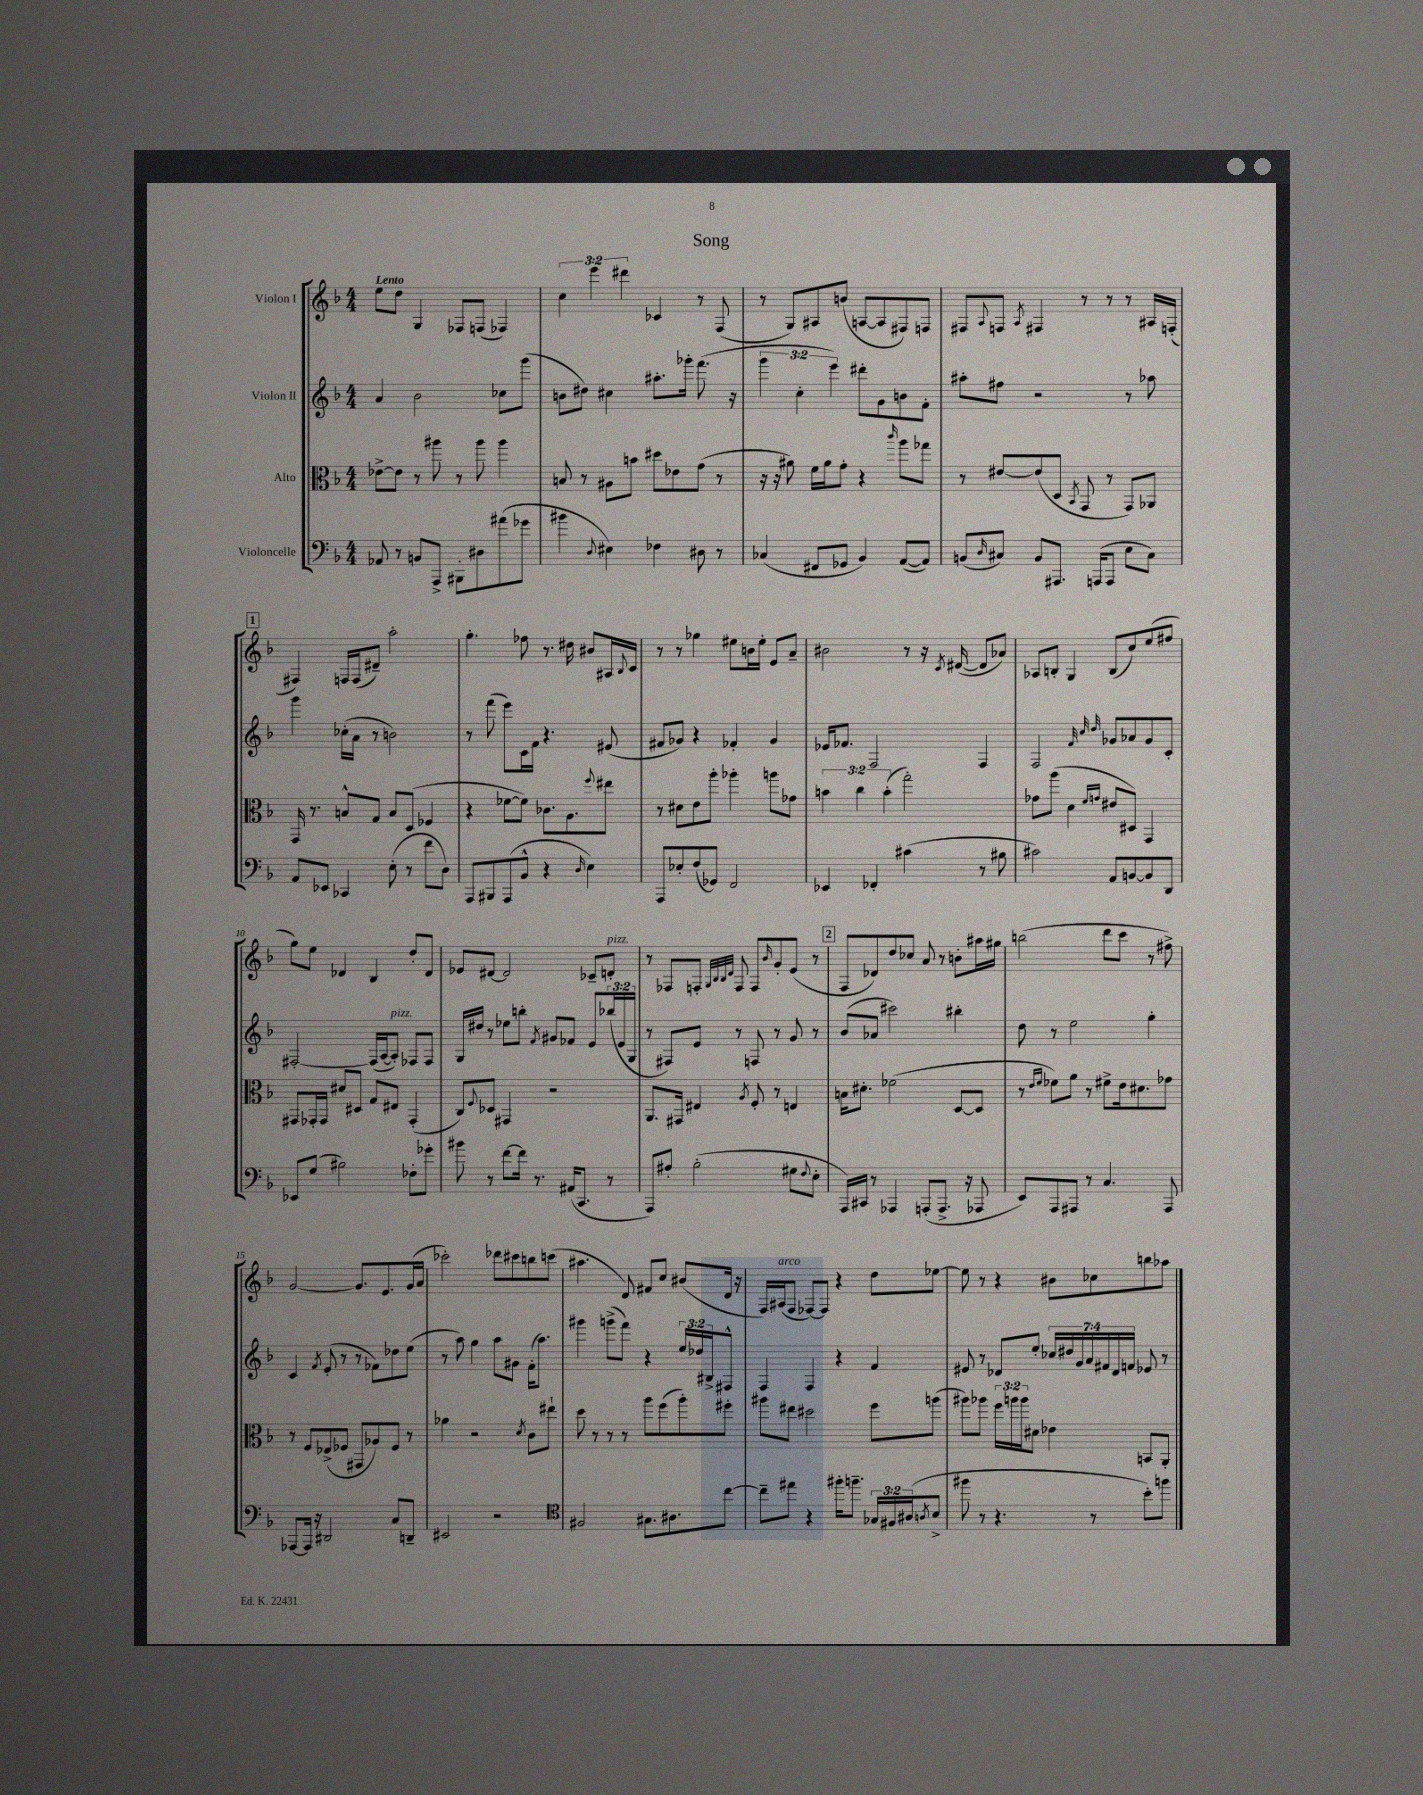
\header { title = "Song" }
<<
\new StaffGroup <<
\new Staff = "s0" \with { instrumentName = "Violon I" } {
    \clef treble \key f \major \numericTimeSignature \time 4/4 \override Staff.TupletNumber.text = #tuplet-number::calc-fraction-text \tempo "Lento"
    e''8 d''8 g4 fes8 f8( fes4) |
    \tuplet 3/2 { c''4 e'''4 dis'''4 } ces'4 r8 f8( |
    r8 g8) ais8 b'8( a8~ a8 fis8) f8 |
    fis8 \appoggiatura { a8 } f8 \acciaccatura { a8 } fis4 r8 r8 r8 ais16 f16-.( |
    \mark \markup { \box "1" } fis4) f16 f16( dis'8--) a''2-. |
    g''4.-. fes''8 r8. dis''16 bis'8 ais16 \appoggiatura { bes8 } c'16 |
    r8 r8 ges''4 eis''8 b'16 eis''16-. e'8 a'8-- |
    bis'2 r8 r16 \acciaccatura { c'8 } dis'16~( dis'8 aes'8) |
    aes8 b8-. g4 b8( c''8) e''8( fis''8 |
    g''8) e''8 des'4 bes4 d''8-. des'8 |
    ees'8 dis'8~ dis'2 ces'8-- d'8-.^\markup { \italic "pizz." } |
    r8 fes8 f8-. \grace { g32 bes32 bes32 d'32 } f8 f8 \grace { bes'16 } g'8-. e'8( r8 |
    \mark \markup { \box "2" } f8 des'8) d''8 ces''8 a'8 r8 b'8-. ais''16 gis''16 |
    b''2( d'''8 c'''8 r8 fis''8->) |
    g'2~ g'8. e'8. g'16( a'16 |
    ces'''2-.) des'''8 cis'''8 b''8 c'''8( |
    ais''4. d'8) fis'8 c''8 bis'8( d'16 r16 |
    f16) ais16^\markup { \italic "arco" }( f8 fes8~) fes8 r4 d''8 ees''8~ |
    ees''8 r8 r4 bis'8 ces''8 b''8 aes''8 \bar "|." |
}
\new Staff = "s1" \with { instrumentName = "Violon II" } {
    \clef treble \key f \major \numericTimeSignature \time 4/4 \override Staff.TupletNumber.text = #tuplet-number::calc-fraction-text
    a'4 bes'2 ces''8 g'''8( |
    b'8 dis''8) cis''4 ais''8.-. ges'''16-. f'''8.( r16 |
    \tuplet 3/2 { g'''4 c''4-. e'''4) } dis'''8-. g'8 b'8 f'8-. |
    ais''8-. fis''8 r2 r8 aes''8 |
    \mark \markup { \box "1" } g'''4 ces''16-.( a'16 r8 b'2) |
    r8 f'''8( e'''8) c'16 f'16 r4. eis'8( |
    fis'8 ges'8) r4 fes'4-. ges'4 |
    ees'16 fes'8. f2 f4 |
    f2 \grace { f'32 c''32 d''32 } ges'8 aes'8 ges'8 c'8-. |
    fis2~-. fis16( a16~ a8-.^\markup { \italic "pizz." }) fes8 fes8 |
    g16 dis''16 r8 ees''8 b''8-. \acciaccatura { f'8 } gis'8 fes'8 e'8 \tuplet 3/2 { bes''16( e'16 g16 } |
    r8 fis8) e'8 r8 f8 r8 g'8 r8 |
    \mark \markup { \box "2" } bes'8( aes'8 cis'''2) bis''4-. |
    d''8 r8 e''2 g''4-. |
    c'4 \acciaccatura { f'8 } e'8-.( r8 r8 fes'8) des''8 e''8( |
    r8 a''8) g''4 a''8 gis'8 f'16-.( a''8.) |
    gis'''4 g'''8->( f'''8) r4 \tuplet 3/2 { e''16 des''16 bis16-> } fis8-^ |
    f4 f4 r4 f'4 |
    eis'8 r8 des'8 e''8-. \tuplet 7/4 { ces''16 dis''16 g'16 a'16 fis'16 des'16 f'16 } ees'8 r8 \bar "|." |
}
\new Staff = "s2" \with { instrumentName = "Alto" } {
    \clef alto \key f \major \numericTimeSignature \time 4/4 \override Staff.TupletNumber.text = #tuplet-number::calc-fraction-text
    ees'8~-> ees'8 r8 ais''8 r8 ais''8 ais''4 |
    b8 r8 ais8 b'8 dis''8 ees'8 g'8( r8 |
    r16 r16 ais'8) f'16 ais'16 g'8-. r4 \grace { c'''16 } a''8 ges''8 |
    r8 eis'8~ eis'8( d8 \acciaccatura { bes,8 } g,8 r8 g,8) aes,8 |
    \mark \markup { \box "1" } g,16 r8. b8-^ g8 b8 d8( fes4 |
    r4 fes'8~ fes'8) ces'8. a8. \appoggiatura { f''8 } eis''8 |
    r8 dis'8 e'8 a''8-. aes''4-. a''8 ges'8 |
    \tuplet 3/2 { b'4 c''4 b'4-.( } g''2-.) |
    ges'8 a''8( d'4 \grace { f'16 g'16 } eis'8 dis8) g,4 |
    gis,8 ges,16-. ges,16 dis'8 dis8 g8 eis8 ges,4-.( |
    c8) \appoggiatura { f8 } des8 gis,4 r2 |
    a,8. gis,16 eis4 \acciaccatura { a8 } f8-. r8 e4 |
    \mark \markup { \box "2" } b16 dis'8.-. fes'2( d8~ d8 |
    r8 \grace { e'16 f'16 } fes'8) a'8 r8 fis'8-> e'16 dis'8. ges'8 |
    r8 f8 ees8->( fes8 gis,8 aes8) fes8 r8 |
    aes'4 r2 \acciaccatura { d'8 } c'8 eis''8-! |
    d''8 r8 r8 r8 a''8 f''8( a''8-.) fis''8-. |
    ais''8 eis''8 dis''2 f''8 a''8( |
    ais''8) aes''8 \tuplet 3/2 { f''16 a''16 a''16 } dis'8 ees'4 b,8 a,8-. \bar "|." |
}
\new Staff = "s3" \with { instrumentName = "Violoncelle" } {
    \clef bass \key f \major \numericTimeSignature \time 4/4 \override Staff.TupletNumber.text = #tuplet-number::calc-fraction-text
    aes,8 r8 b,8 a,,8-> bis,,8-. dis8 ais'8( ges'8 |
    bis'4 \appoggiatura { d8 } eis4) fes4 dis8 r8 |
    ces4( fis,8 ges,8 bes,4) a,8~( a,8) |
    b,8( \grace { d16 } cis8) b,8 ais,,8. a,,16( a,,8 e8 cis8) |
    \mark \markup { \box "1" } a,8 ees,8 ces,4 e8-.( r8 f'8 d8) |
    a,,8 bis,,8 a,,8( bes,8-^ r4 \grace { d16 } e4) |
    a,,8 ees8-. f8( ges,8) f,2 |
    ees,4 fes,4-. cis'4( r8 bis8 |
    cis'2) a,8 b,8~ b,8 d,8 |
    ees,8 g8( bis2) fes8-. ges'8-. |
    bis'8 r8 f'8~ f'16 r8. ais,16( c,8. r8 |
    a,,8) ais8-. bes2-.( gis8 \appoggiatura { f8 } e8-. |
    \mark \markup { \box "2" } a,,16) cis,16 r8 aes,,4 a,,8-.( a,,8.-> r16 aes,,8 |
    e,8) a,,8 ais,,8 r8 c4. ais,,8 |
    aes,,8~ aes,,16 r16 dis,2 c8 d,8-- |
    eis,2 r2 |
    \clef tenor fis2 gis8. ais8. c''8~ |
    c''8-- eis''8 r4 fis''16-. f''8.-- \tuplet 3/2 { ges16 fis16 ais16( } \acciaccatura { a8 } bes8-> |
    fis''8 r8 r4. r8 bes'8-.) f''8 \bar "|." |
}
>>
>>
